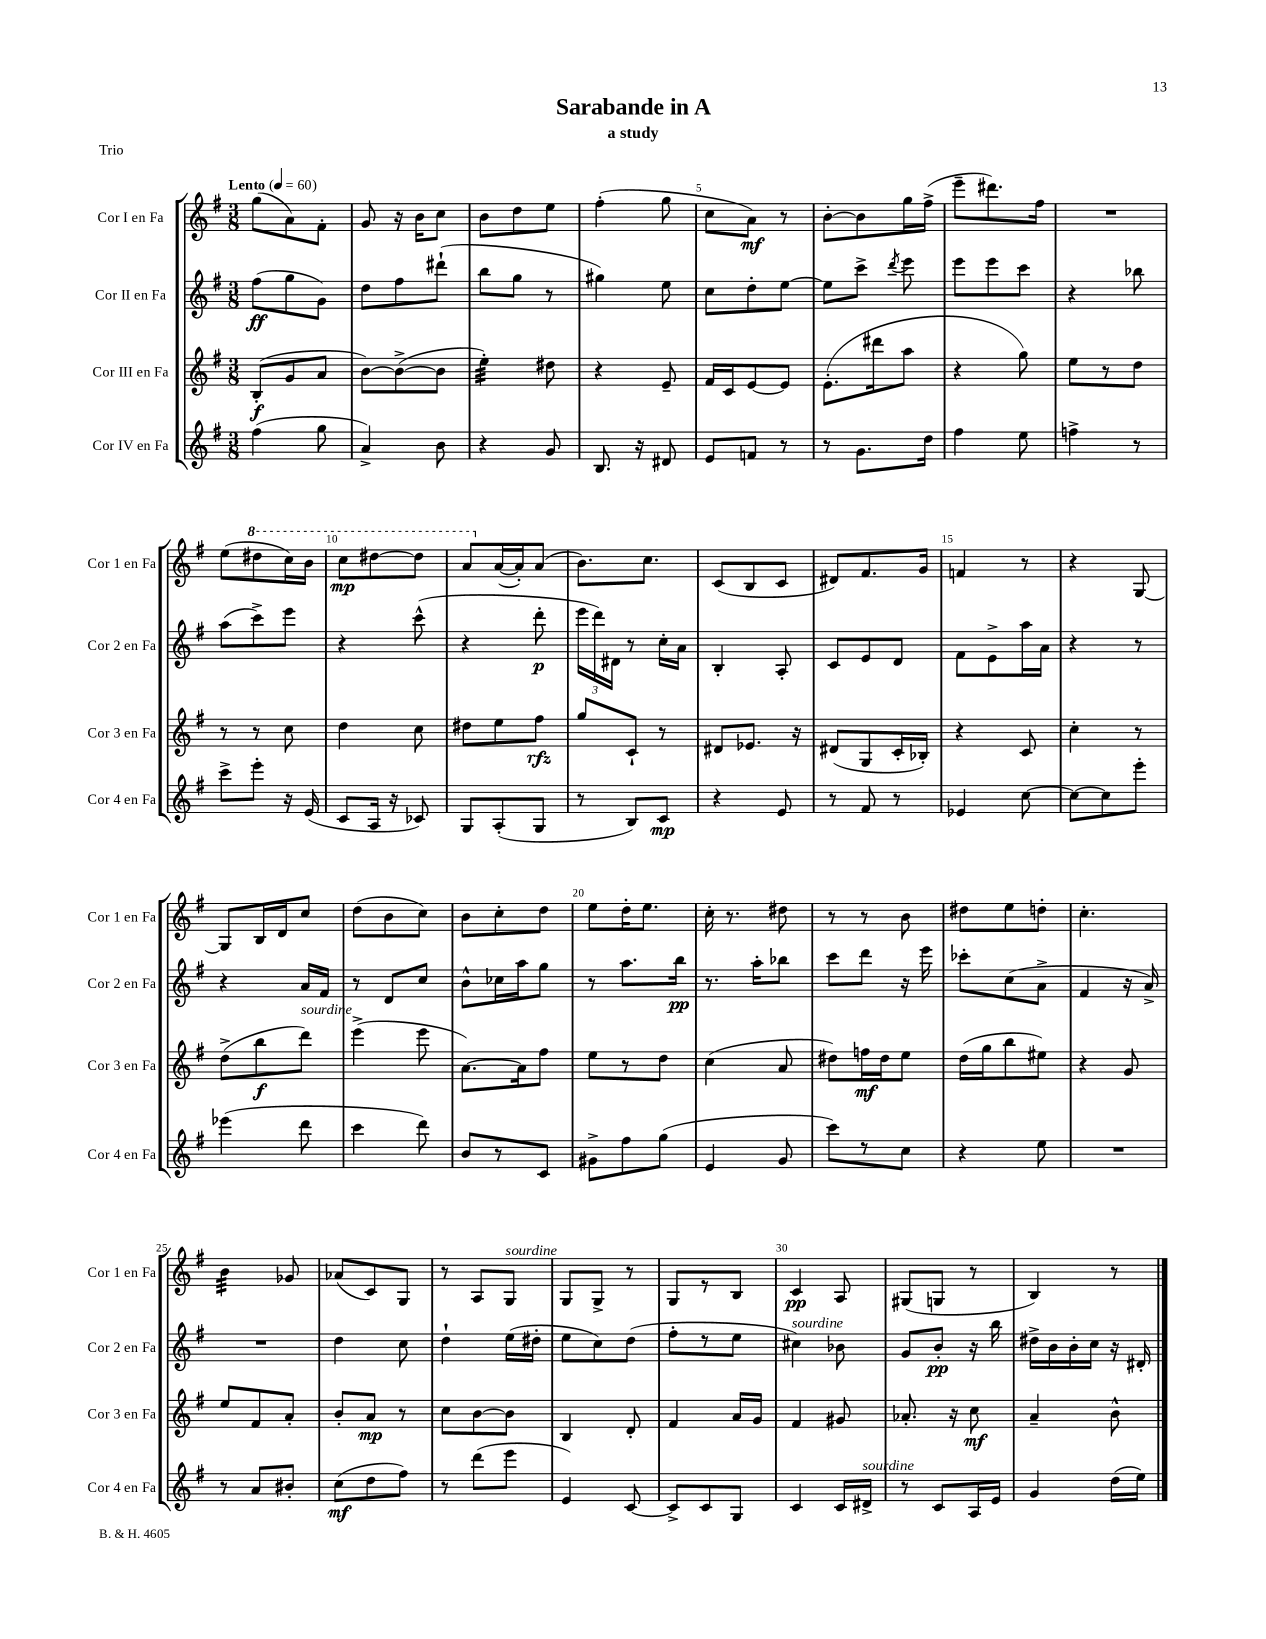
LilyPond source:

\header { title = "Sarabande in A" subtitle = "a study" piece = "Trio" }
<<
\new StaffGroup <<
\new Staff = "s0" \with { instrumentName = "Cor I en Fa" shortInstrumentName = "Cor 1 en Fa" } {
    \clef treble \key g \major \numericTimeSignature \time 3/8 \tempo "Lento" 4 = 60
    \autoBeamOff g''8[( a'8) fis'8]-. |
    g'8 r16 b'16[ c''8] |
    b'8[ d''8 e''8] |
    fis''4-.( g''8 |
    c''8[ a'8]\mf) r8 |
    b'8[~-. b'8 g''16 fis''16]->( |
    e'''8[-- dis'''8.) fis''16] |
    R4. |
    e''8[( \ottava #1 dis'''8 c'''16) b''16] |
    c'''8[\mp dis'''8~ dis'''8] |
    a''8[ \ottava #0 a'16~( a'16-.) a'8]( |
    b'8.[) c''8.] |
    c'8[( b8 c'8] |
    dis'8[) fis'8. g'16] |
    f'4 r8 |
    r4 g8~ |
    g8[ b16 d'16 c''8] |
    d''8[( b'8 c''8]) |
    b'8[ c''8-. d''8] |
    e''8[ d''16-. e''8.] |
    c''16-. r8. dis''8 |
    r8 r8 b'8 |
    dis''8[ e''8 d''8]-. |
    c''4.-. |
    b'4:32 ges'8 |
    aes'8[( c'8) g8] |
    r8 a8[ g8]^\markup { \italic "sourdine" } |
    g8[ g8]-> r8 |
    g8[ r8 b8] |
    c'4\pp a8 |
    gis8[( g8] r8 |
    b4) r8 \bar "|." |
}
\new Staff = "s1" \with { instrumentName = "Cor II en Fa" shortInstrumentName = "Cor 2 en Fa" } {
    \clef treble \key g \major \numericTimeSignature \time 3/8
    \autoBeamOff fis''8[\ff( g''8 g'8]) |
    d''8[ fis''8 dis'''8]-!( |
    b''8[ g''8] r8 |
    gis''4) e''8 |
    c''8[ d''8-. e''8]~ |
    e''8[ c'''8]-> \acciaccatura { d'''8 } e'''8 |
    e'''8[ e'''8 c'''8] |
    r4 bes''8 |
    a''8[( c'''8->) e'''8] |
    r4 c'''8-^( |
    r4 d'''8-.\p |
    \tuplet 3/2 { e'''16[ d'''16) dis'16] } r8 c''16[-. a'16] |
    b4-. a8-. |
    c'8[ e'8 d'8] |
    fis'8[ e'8-> a''16 a'16] |
    r4 r8 |
    r4 a'16[ fis'16] |
    r8 d'8[ c''8] |
    b'8[-^ ces''16 a''16 g''8] |
    r8 a''8.[ b''16]\pp |
    r8. a''16[-. bes''8] |
    c'''8[ d'''8] r16 e'''16 |
    ces'''8[-. c''8( a'8]-> |
    fis'4 r16 a'16->) |
    R4. |
    d''4 c''8 |
    d''4-! e''16[( dis''16]-. |
    e''8[ c''8) d''8]( |
    fis''8[-. r8 e''8] |
    cis''4^\markup { \italic "sourdine" }) bes'8 |
    g'8[ b'8]-.\pp r16 b''16 |
    dis''16[-> b'16 b'16-. c''16] r16 dis'16-. \bar "|." |
}
\new Staff = "s2" \with { instrumentName = "Cor III en Fa" shortInstrumentName = "Cor 3 en Fa" } {
    \clef treble \key g \major \numericTimeSignature \time 3/8
    \autoBeamOff b8[-.\f( g'8 a'8] |
    b'8[~) b'8~->( b'8] |
    e''4:32-.) dis''8 |
    r4 e'8-- |
    fis'16[ c'16 e'8~ e'8] |
    e'8.[-.( dis'''16 a''8] |
    r4 g''8) |
    e''8[ r8 d''8] |
    r8 r8 c''8 |
    d''4 c''8 |
    dis''8[ e''8 fis''8]\rfz |
    g''8[ c'8]-! r8 |
    dis'8[ ees'8.] r16 |
    dis'8[( g8 c'16-. bes16]-.) |
    r4 c'8 |
    c''4-. r8 |
    d''8[->( b''8\f d'''8]^\markup { \italic "sourdine" }) |
    e'''4->( e'''8 |
    a'8.[~) a'16 fis''8] |
    e''8[ r8 d''8] |
    c''4( a'8 |
    dis''8[) f''16\mf dis''16 e''8] |
    d''16[( g''16 b''8 eis''8]) |
    r4 g'8 |
    e''8[ fis'8 a'8]-. |
    b'8[-. a'8]\mp r8 |
    c''8[ b'8~ b'8] |
    b4 d'8-. |
    fis'4 a'16[ g'16] |
    fis'4 gis'8 |
    aes'8.-. r16 c''8\mf |
    a'4-- b'8-^ \bar "|." |
}
\new Staff = "s3" \with { instrumentName = "Cor IV en Fa" shortInstrumentName = "Cor 4 en Fa" } {
    \clef treble \key g \major \numericTimeSignature \time 3/8
    \autoBeamOff fis''4( g''8 |
    a'4->) b'8 |
    r4 g'8 |
    b8. r16 dis'8 |
    e'8[ f'8] r8 |
    r8 g'8.[ d''16] |
    fis''4 e''8 |
    f''4-> r8 |
    c'''8[-> e'''8]-. r16 e'16( |
    c'8[ a16] r16 ces'8) |
    g8[ a8-.( g8] |
    r8 b8[) c'8]\mp |
    r4 e'8 |
    r8 fis'8 r8 |
    ees'4 c''8~ |
    c''8[~ c''8 e'''8]-. |
    ees'''4( d'''8 |
    c'''4 d'''8) |
    b'8[ r8 c'8] |
    gis'8[-> fis''8 g''8]( |
    e'4 g'8 |
    c'''8[) r8 c''8] |
    r4 e''8 |
    R4. |
    r8 a'8[ bis'8]-. |
    c''8[\mf( d''8 fis''8]) |
    r8 d'''8[( e'''8] |
    e'4) c'8~ |
    c'8[-> c'8 g8] |
    c'4 c'16[ dis'16]->^\markup { \italic "sourdine" } |
    r8 c'8[ a16 e'16] |
    g'4 d''16[( e''16]) \bar "|." |
}
>>
>>
\layout { \context { \Score \override BarNumber.break-visibility = ##(#f #t #t) barNumberVisibility = #(every-nth-bar-number-visible 5) } }
